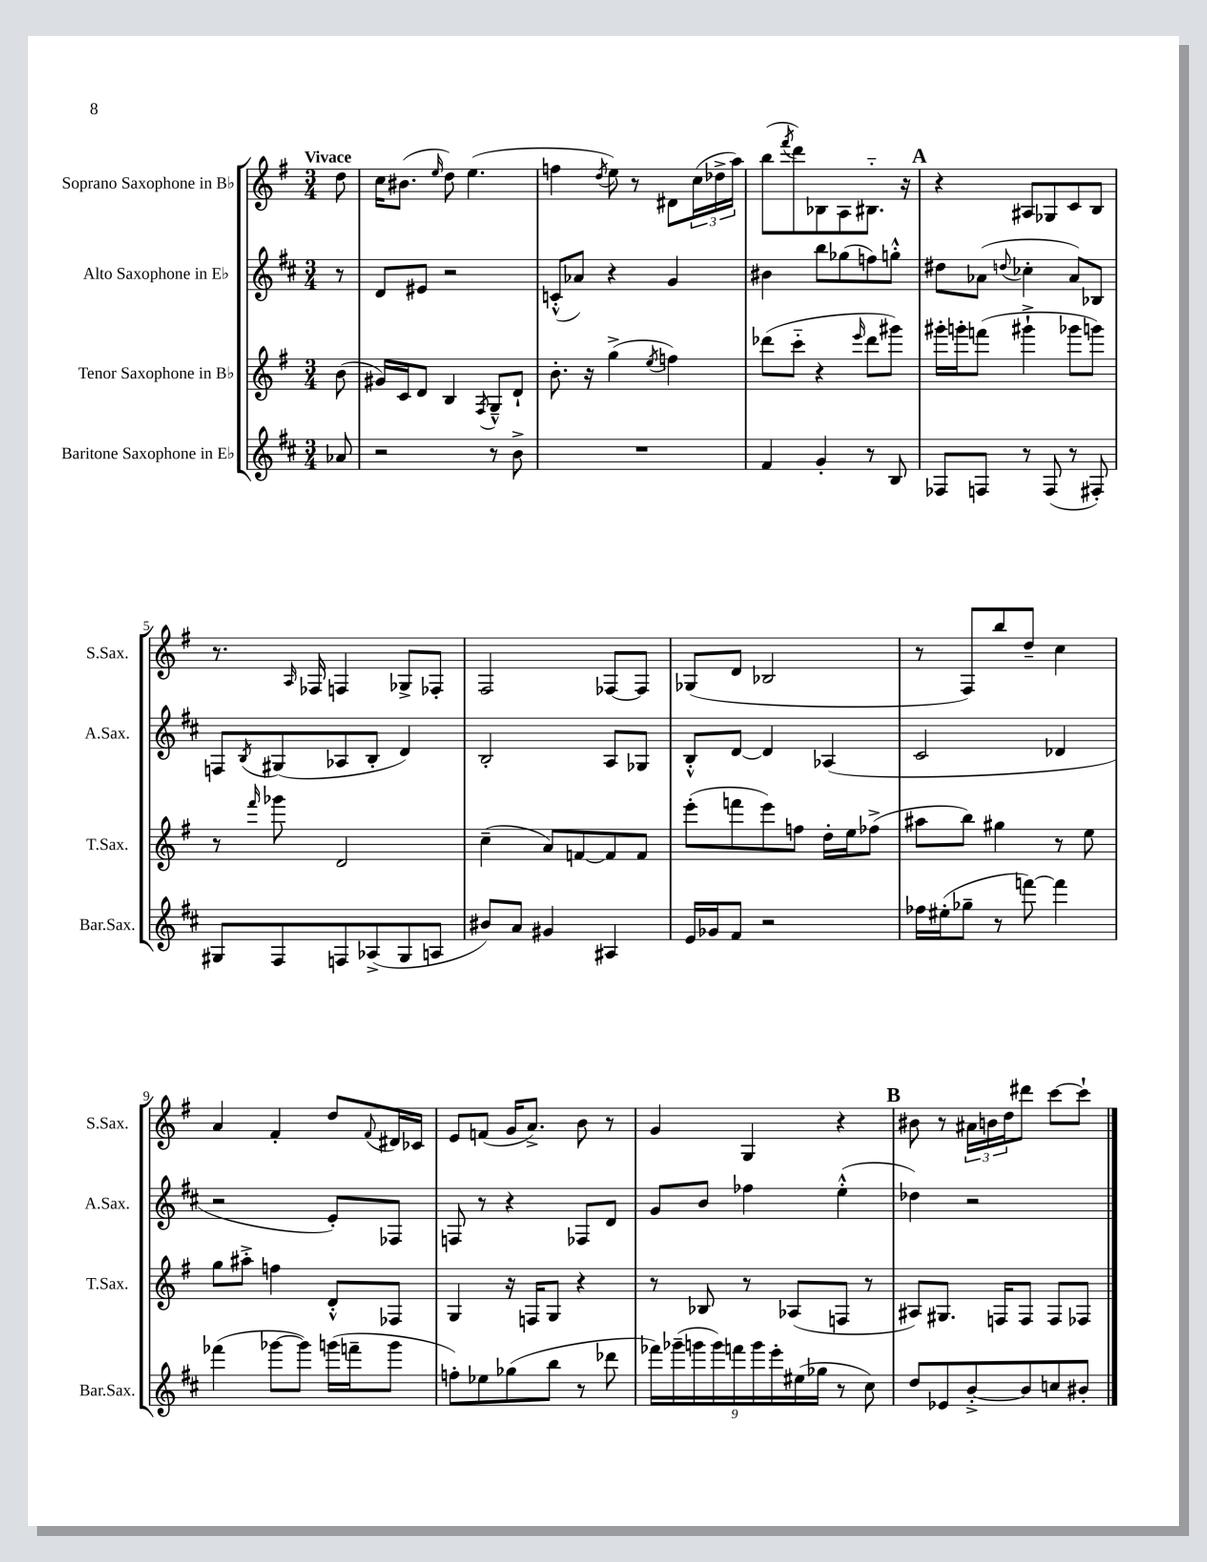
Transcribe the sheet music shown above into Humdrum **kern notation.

**kern	**kern	**kern	**kern
*part4	*part3	*part2	*part1
*staff4	*staff3	*staff2	*staff1
*I"Baritone Saxophone in E♭	*I"Tenor Saxophone in B♭	*I"Alto Saxophone in E♭	*I"Soprano Saxophone in B♭
*I'Bar.Sax.	*I'T.Sax.	*I'A.Sax.	*I'S.Sax.
*clefG2	*clefG2	*clefG2	*clefG2
*k[f#c#]	*k[f#]	*k[f#c#]	*k[f#]
*M3/4	*M3/4	*M3/4	*M3/4
=	=	=	=
!	!	!	!LO:TX:a:B:t=Vivace
8a-X/	(8b\	8r	8dd\
=1	=1	=1	=1
2r	16g#X/LL)	8d/L	16cc\KL
.	16c/J	.	(8.b#X\J
.	8d/J	8e#X/J	.
.	.	.	16qqee/
.	4B/	2r	8dd\)
.	.	.	(4.ee\
.	8qF#/	.	.
8r	8G~^^/L	.	.
8b^\	8d`/J	.	.
=2	=2	=2	=2
2.r	8.b'\	(8cn'^^/L	4ffn\
.	.	8a-X/J)	.
.	16r	.	.
.	.	.	8qdd/
.	(4gg^\	4r	8ee\)
.	.	.	8r
.	8qee/	.	.
.	4ffn\)	4g/	8d#X\L
.	.	.	(24cc\L
.	.	.	24dd-X^\
.	.	.	24aa\JJ)
=3	=3	=3	=3
4f#/	(8ddd-X\L	4b#X\	(8bb\L
.	.	.	8qfff#/
.	8ccc\J	.	8ddd\)
4g'/	4r	8bb\L	8B-X\
.	.	(8gg-X\	8A\
.	16qqeee/	.	.
8r	8ddd-\L	8ffn\)	8.B#X\J
8B/	8ggg#X\J)	8ggn'^^\J	.
.	.	.	16r
!!LO:REH:place=s1:t=A
=4	=4	=4	=4
8F-X/L	16ggg#X'\LL	8dd#X\L	4r
.	16gggn'\J	.	.
8Fn/J	(8fffn\J	(8a-X\J	.
.	.	8qqddn/	.
8r	4ggg#X`^\	4cc-X'\	8A#X/L
(8F/	.	.	8G-X/
8r	8ggg-X\L	8a-/L)	8c/
8F#X'/)	8gggn\J)	8B-X/J	8B/J
!!LO:LB:g=z
=5	=5	=5	=5
8G#X/L	8r	8Fn/L	8.r
.	16qqfff#/	8qB/	.
8F#/	8ggg-X\	(8G#X/	.
.	.	.	16qqA/
.	.	.	16F-X/
8Fn/	2d/	8A-X/	4Fn/
(8A-X^/	.	8B'/J	.
8G#/	.	4d/)	8G-X^/L
8An/J	.	.	8F-X'/J
=6	=6	=6	=6
8b#X/L)	(4cc~\	2B'/	2F#/
8a/J	.	.	.
4g#X/	8a/L)	.	.
.	[8fn/	.	.
4A#X/	8f/]	8A/L	[8F-X/L
.	8f/J	8G-X/J	8F-/J]
=7	=7	=7	=7
16e/LL	(8eee'\L	8B'^^/L	(8G-X/L
16g-X/J	.	.	.
8f#/J	8fffn\	[8d/J	8d/J
2r	8eee\)	4d/]	2B-X/
.	8ffn\J	.	.
.	16dd'\LL	(4A-X/	.
.	16ee\J	.	.
.	(8ff-X^\J	.	.
=8	=8	=8	=8
16ff-X\LL	8aa#X\L	2c#/	8r
(16ee#X'\J	.	.	.
8gg-X~\J	8bb\J)	.	8F#/L)
8r	4gg#X\	.	8bb/
[8fffn\)	.	.	8dd~/J
4fff\]	8r	4d-X/	4cc\
.	8ee\	.	.
!!LO:LB:g=z
=9	=9	=9	=9
(4fff-X\	8gg\L	2r	4a/
.	8aa#X'^\J	.	.
[8ggg-X\L	4ffn\	.	4f#'/
8ggg-\J])	.	.	.
(16gggn\LL	8d'^^/L	8e'/L)	8dd/L
16fffn~\J	.	.	.
.	.	.	8qqf#/
8ggg\J	8F-X/J	8F-X/J	16d#X/L
.	.	.	16c-X/JJ
=10	=10	=10	=10
8ffn'\L)	4G/	8Fn/	8e/L
8ee-X\	.	8r	(8fn/J
(8gg-X\	16r	4r	16g/KL
.	16Fn/KL	.	8.a^/J)
8bb\J	8G/J	.	.
8r	4r	8F-X/L	8b\
8ddd-X\	.	8d/J	8r
=11	=11	=11	=11
18fff-X\LL)	8r	8g/L	4g/
(18ggg-X~\	.	.	.
18gggn\	.	.	.
.	8B-X/	8b/J	.
18ggg\)	.	.	.
18fffn\	.	.	.
.	8r	4ff-X\	4G/
18ggg\	.	.	.
18eee'\	.	.	.
.	(8A-X/L	.	.
(18ee#X\	.	.	.
18gg-X\JJ	.	.	.
8r	8Fn/J	(4ee'^^\	4r
8cc#\)	8r	.	.
!!LO:REH:place=s1:t=B
=12	=12	=12	=12
8dd/L	8A#X/L)	4dd-X\)	8b#X\
8e-X/	8.G#X/J	.	8r
[8b'^/	.	2r	24a#X\LL
.	.	.	24bn\
.	16Fn/KL	.	.
.	.	.	24dd\J
8b/]	8F/J	.	8ddd#X\J
8ccn/	8F/L	.	[8ccc\L
8b#X'/J	8F-X/J	.	8ccc`\J]
==	==	==	==
*-	*-	*-	*-
